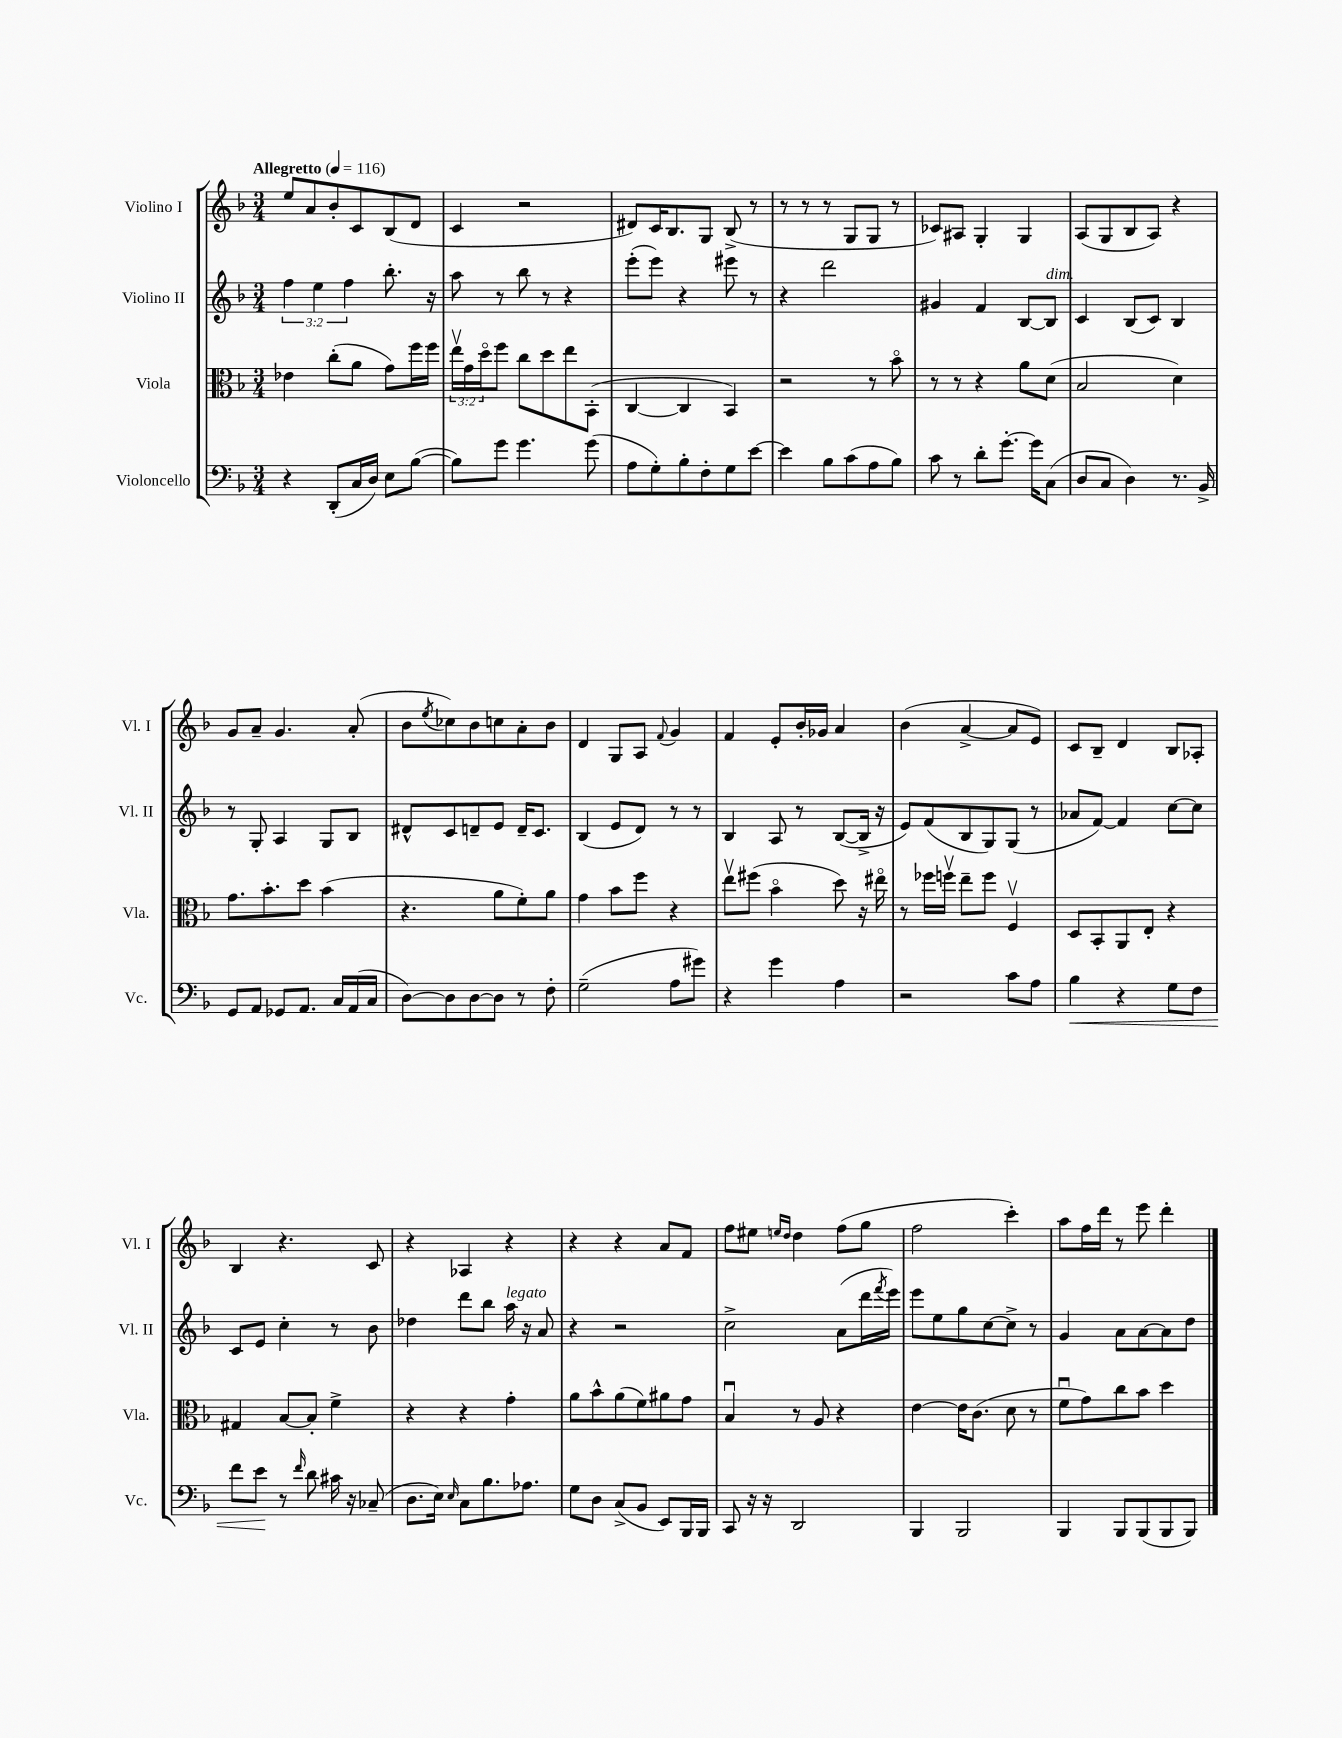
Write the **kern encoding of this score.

**kern	**kern	**kern	**kern
*staff4	*staff3	*staff2	*staff1
*clefF4	*clefC3	*clefG2	*clefG2
*k[b-]	*k[b-]	*k[b-]	*k[b-]
*M3/4	*M3/4	*M3/4	*M3/4
*MM116	*MM116	*MM116	*MM116
4r	4e-\	6ff\	8ee/L
.	.	.	8a/
.	.	6ee\	.
(8DD'/L	(8cc'\L	.	8b-'/
.	.	6ff\	.
16C/L	8a\J	.	8c/
16D/JJ)	.	.	.
8E\L	8g\L)	8.bb-'\	(8B-/
([8B-\J	16ff\L	.	8d/J
.	16ff\JJ	16r	.
=	=	=	=
8B-\]L)	24eev\LL	8aa\	4c/
.	24g\	.	.
.	24ddo\J	.	.
8g\J	8ff\J	8r	.
4.g\	8cc\L	8bb-\	2r
.	8dd\	8r	.
.	8ee\	4r	.
(8g\	(8BB-'\J	.	.
=	=	=	=
8A\L	[4C/	(8eee'\L	8d#/L)
8G'\)	.	8eee\J)	16c/K
.	.	.	8.B-/
8B-'\	4C/]	4r	.
8F'\	.	.	8G/J
8G\	4BB-/)	8eee#\	(8B-^/
[8e\J	.	8r	8r
=	=	=	=
4e\]	2r	4r	8r
.	.	.	8r
8B-\L	.	2ddd\	8r
(8c\	.	.	8G/L
8A\	8r	.	8G/J
8B-\J)	8b-o\	.	8r
=	=	=	=
8c\	8r	4g#/	8c-/L)
8r	8r	.	8A#/J
8d'\L	4r	4f/	4G'/
[8.g'\J	.	.	.
.	8a\L	[8B-/L	4G/
16g\]LK	.	.	.
(8C\J	(8d\J	8B-/]J	.
=	=	=	=
8D/L	2B-/	4c/	(8A/L
8C/J	.	.	8G/
4D\)	.	(8B-/L	8B-/
.	.	8c/J)	8A/J)
8.r	4d\)	4B-/	4r
16BB-^/	.	.	.
=	=	=	=
8GG/L	8.g\L	8r	8g/L
8AA/J	.	8G'/	8a~/J
.	8.b-'\	.	.
8GG-/L	.	4A/	4.g/
8.AA/J	8dd\J	.	.
.	(4b-\	8G/L	.
16C/LL	.	.	.
(16AA/	.	8B-/J	(8a'/
16C/JJ	.	.	.
=	=	=	=
[8D\L)	4.r	8d#^^/L	8b-\L
.	.	.	8qee/
8D\]	.	8c/	8cc-\)
[8D\	.	8d~/	8b-\
8D\]J	8a\L	8e/J	8cc\
8r	8f'\)	16d~/LK	8a'\
.	.	8.c/J	.
8F'\	8a\J	.	8b-\J
=	=	=	=
(2G~\	4g\	(4B-/	4d/
.	8b-\L	8e/L	8G/L
.	8ff\J	8d/J)	8A/J
.	.	.	8qqf/
8A\L	4r	8r	4g/
8g#\J)	.	8r	.
=	=	=	=
4r	8eev\L	4B-/	4f/
.	(8ff#\J	.	.
4g\	4b-o\	8A/	8e'/L
.	.	8r	16b-'/L
.	.	.	16g-/JJ
4A\	8dd\)	([8B-/L	4a/
.	16r	16B-^/]Jk	.
.	16ee#o\	16r	.
=	=	=	=
2r	8r	8e/L)	(4b-\
.	16ff-\LL	(8f/	.
.	16ffv\JJ	.	.
.	8ee~\L	8B-/	[4a^/
.	8ff\J	8G/)	.
8c\L	4Fv/	(8G/J	8a/]L
8A\J	.	8r	8e/J)
=	=	=	=
4B-\	8D/L	8a-/L	8c/L
.	8BB-'/	[8f/J)	8B-~/J
4r	8AA/	4f/]	4d/
.	8E'/J	.	.
8G\L	4r	[8cc\L	8B-/L
8F\J	.	8cc\]J	8A-'/J
=	=	=	=
8f\L	4G#/	8c/L	4B-/
8e\J	.	8e/J	.
8r	[8B-/L	4cc'\	4.r
16qqf/	.	.	.
8d\	8B-'/]J	.	.
16c#\	4f^\	8r	.
16r	.	.	.
(8C-~/	.	8b-\	8c/
=	=	=	=
8.D\L	4r	4dd-\	4r
16E\Jk)	.	.	.
16qqE/	.	.	.
8C\L	4r	8ddd\L	4A-/
8.B-\	.	8bb-\J	.
.	4g'\	16aa\	4r
8.A-\J	.	16r	.
.	.	8a/	.
=	=	=	=
8G\L	8a\L	4r	4r
8D\J	8b-^^\	.	.
(8C^/L	(8a\	2r	4r
8BB-/J	8f\)	.	.
8EE/L)	8a#\	.	8a/L
16BBB-/L	8g\J	.	8f/J
16BBB-/JJ	.	.	.
=	=	=	=
8CC/	4B-u/	2cc^\	8ff\L
16r	.	.	8ee#\J
16r	.	.	.
.	.	.	16qqee/LL
.	.	.	16qqdd/JJ
2DD/	8r	.	4dd\
.	8A/	.	.
.	4r	(8a\L	(8ff\L
.	.	16ddd\L	8gg\J
.	.	8qfff/	.
.	.	16eee\JJ)	.
=	=	=	=
4BBB-/	[4e\	8eee\L	2ff\
.	.	8ee\	.
2BBB-/	16e\]LK	8gg\	.
.	(8.c\J	.	.
.	.	[8cc\	.
.	8d\	8cc^\]J	4ccc'\)
.	8r	8r	.
=	=	=	=
4BBB-/	8fu\L	4g/	8aa\L
.	8g\)	.	16ff\L
.	.	.	16ddd\JJ
8BBB-/L	8cc\	8a\L	8r
(8BBB-/	8b-\J	[8a\	8eee\
8BBB-/	4dd\	8a\]	4ddd'\
8BBB-/J)	.	8dd\J	.
==	==	==	==
*-	*-	*-	*-
